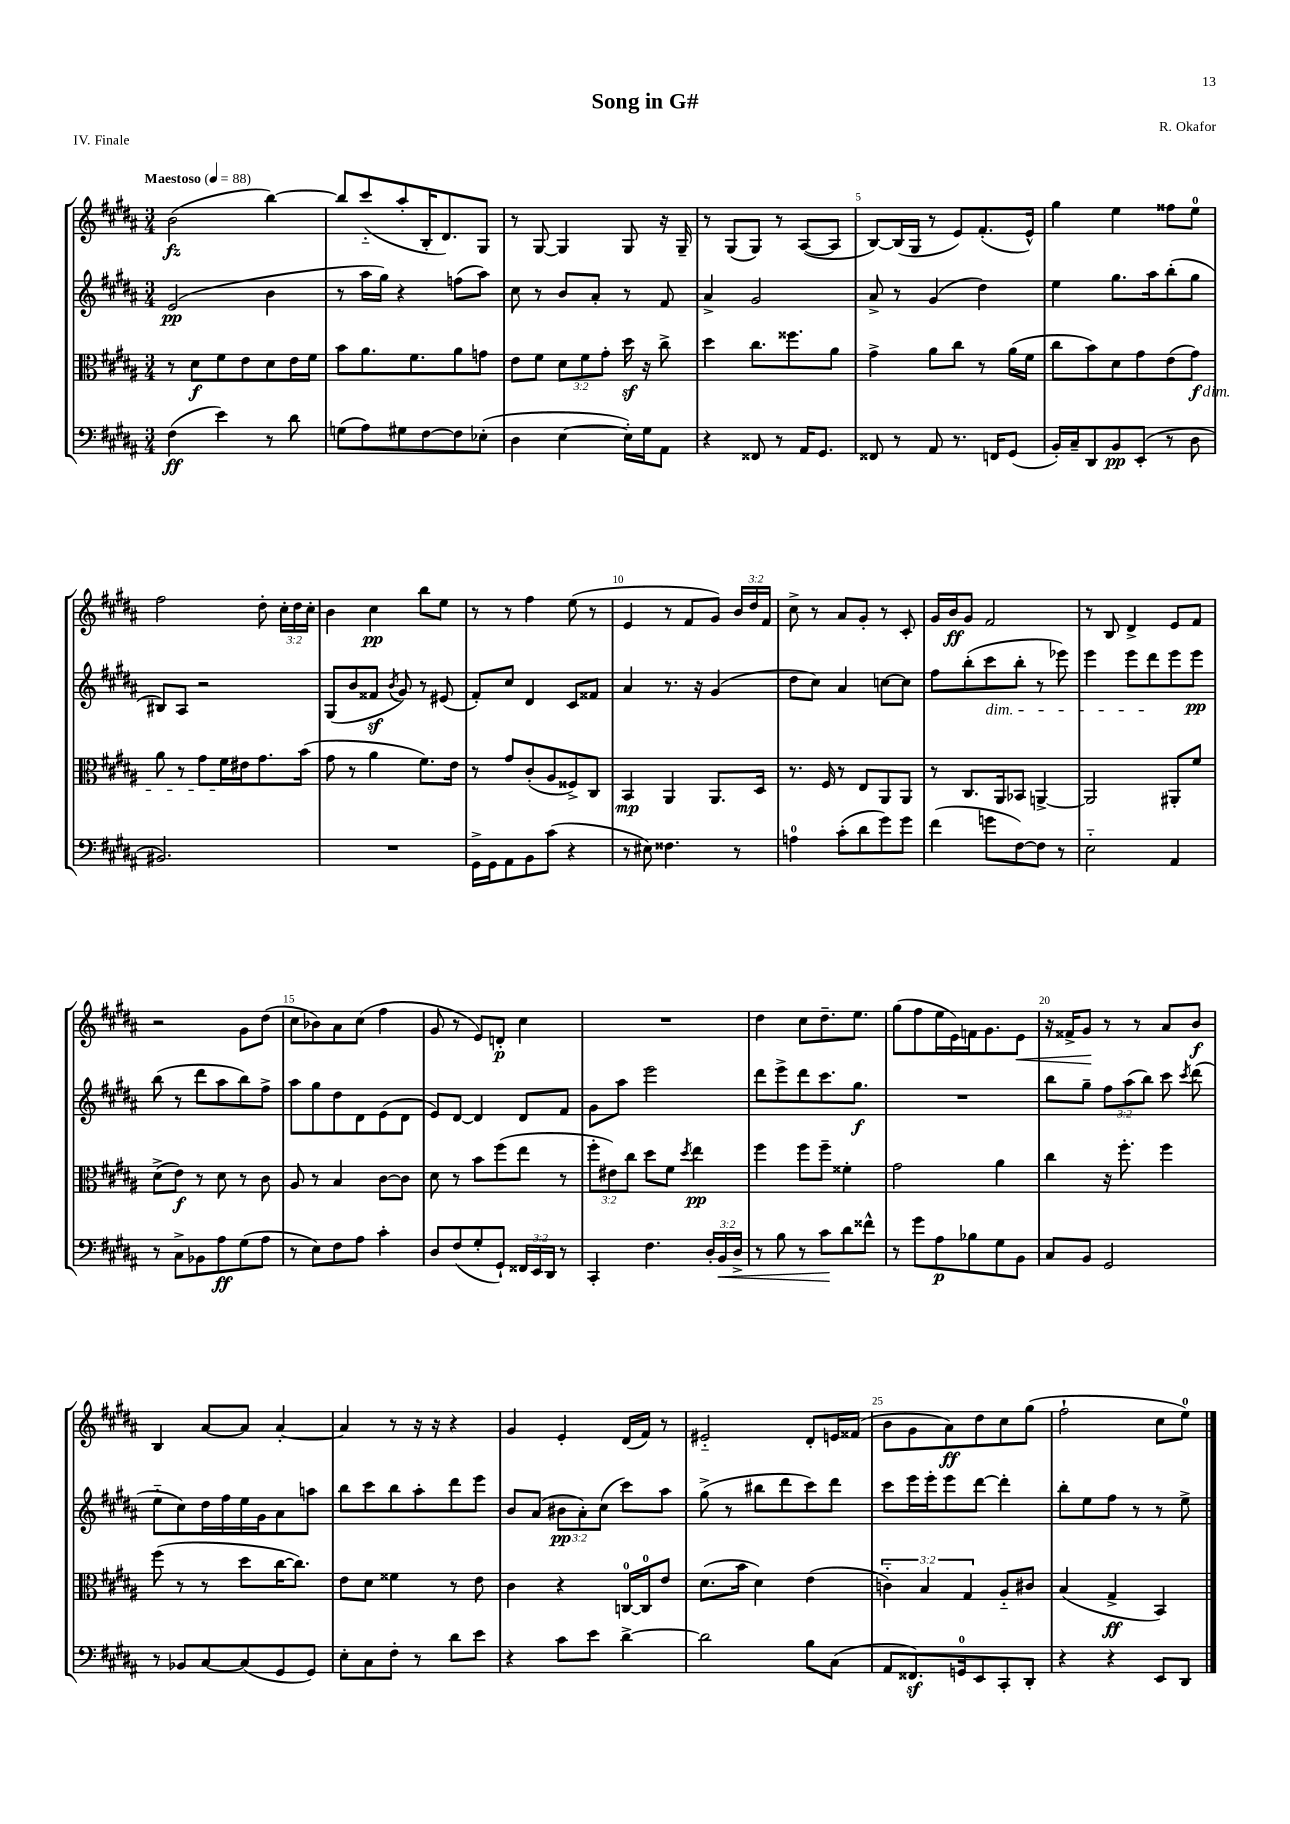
\header { title = "Song in G#" composer = "R. Okafor" piece = "IV. Finale" }
<<
\new StaffGroup <<
\new Staff = "s0" {
    \clef treble \key b \major \numericTimeSignature \time 3/4 \override Staff.TupletNumber.text = #tuplet-number::calc-fraction-text \tempo "Maestoso" 4 = 88
    \autoBeamOff b'2\fz( b''4~) |
    b''8[ cis'''8-_( ais''8-. b16-. dis'8.) gis8] |
    r8 gis8~ gis4 gis8 r16 gis16-- |
    r8 gis8[( gis8]) r8 ais8[~( ais8] |
    b8[~) b16( gis16] r8 e'8[) fis'8.-.( e'16]-^) |
    gis''4 e''4 fisis''8[ e''8]-0 |
    fis''2 dis''8-. \tuplet 3/2 { cis''16[-. dis''16 cis''16]-. } |
    b'4 cis''4\pp b''8[ e''8] |
    r8 r8 fis''4 e''8( r8 |
    e'4 r8 fis'8[ gis'8]) \tuplet 3/2 { b'16[ dis''16 fis'16] } |
    cis''8-> r8 ais'8[ gis'8]-. r8 cis'8-. |
    gis'16[ b'16\ff gis'8] fis'2 |
    r8 b8 dis'4-> e'8[ fis'8] |
    r2 gis'8[ dis''8]( |
    cis''8[ bes'8) ais'8 cis''8]( fis''4 |
    gis'8 r8 e'8[) d'8]-.\p cis''4 |
    R2. |
    dis''4 cis''8[ dis''8.-- e''8.] |
    gis''8[( fis''8 e''16 e'16) f'16 gis'8. e'8]\< |
    r16 fisis'16[-> gis'8]\! r8 r8 ais'8[ b'8]\f |
    b4 ais'8[~ ais'8] ais'4~-. |
    ais'4 r8 r16 r16 r4 |
    gis'4 e'4-. dis'16[( fis'16]) r8 |
    eis'2-_ dis'8[-. e'16 fisis'16]( |
    b'8[ gis'8 ais'8\ff) dis''8 cis''8 gis''8]( |
    fis''2-! cis''8[ e''8]-0) \bar "|." |
}
\new Staff = "s1" {
    \clef treble \key b \major \numericTimeSignature \time 3/4 \override Staff.TupletNumber.text = #tuplet-number::calc-fraction-text
    \autoBeamOff e'2\pp( b'4 |
    r8 ais''16[ gis''16]) r4 f''8[( ais''8]) |
    cis''8 r8 b'8[ ais'8]-. r8 fis'8 |
    ais'4-> gis'2 |
    ais'8-> r8 gis'4( dis''4) |
    e''4 gis''8.[ ais''16 b''8-.( gis''8] |
    bis8[) ais8] r2 |
    gis8[( b'8 fisis'8]\sf \acciaccatura { b'8 } gis'8) r8 eis'8( |
    fis'8[-.) cis''8] dis'4 cis'8[ fisis'8] |
    ais'4 r8. r16 gis'4( |
    dis''8[ cis''8]) ais'4 c''8[~ c''8] |
    fis''8[ b''8-.( cis'''8\dim b''8]-. r8 ees'''8) |
    e'''4 e'''8[ dis'''8\! e'''8 e'''8]\pp |
    b''8( r8 dis'''8[ ais''8 b''8) fis''8]-> |
    ais''8[ gis''8 dis''8 dis'8 e'8( dis'8] |
    e'8[) dis'8]~ dis'4 dis'8[ fis'8] |
    gis'8[ ais''8] e'''2 |
    dis'''8[ e'''8-> dis'''8 cis'''8. gis''8.]\f |
    R2. |
    b''8[ gis''8]-- \tuplet 3/2 { fis''8[ ais''8( b''8]) } cis'''8 \acciaccatura { cis'''8 } dis'''8( |
    e''8[-_ cis''8) dis''16 fis''16 e''16 gis'16 ais'8 a''8] |
    b''8[ cis'''8 b''8 ais''8-. dis'''8 e'''8] |
    b'8[ ais'8]( \tuplet 3/2 { bis'8[\pp ais'8-.) cis''8]( } cis'''8[) ais''8] |
    gis''8->( r8 bis''8[ dis'''8 cis'''8) dis'''8] |
    cis'''8[ e'''16 e'''16-. e'''8 dis'''8]~ dis'''4-. |
    b''8[-. e''8 fis''8] r8 r8 e''8-> \bar "|." |
}
\new Staff = "s2" {
    \clef alto \key b \major \numericTimeSignature \time 3/4 \override Staff.TupletNumber.text = #tuplet-number::calc-fraction-text
    \autoBeamOff r8 dis'8[\f fis'8 e'8 dis'8 e'16 fis'16] |
    b'8[ ais'8. fis'8. ais'8 g'8] |
    e'8[ fis'8] \tuplet 3/2 { dis'8[ fis'8 gis'8]-. } dis''16\sf r16 cis''8-> |
    dis''4 cis''8.[ fisis''8. ais'8] |
    gis'4-> ais'8[ cis''8] r8 ais'16[( fis'16] |
    cis''8[ b'8) dis'8 gis'8 e'8( gis'8]\f\dim) |
    ais'8 r8 gis'8[ fis'16\! eis'16 gis'8. b'16]( |
    gis'8 r8 ais'4 fis'8.[) e'16] |
    r8 gis'8[ cis'8-.( ais8 fisis8->) cis8] |
    b,4\mp ais,4 ais,8.[ dis16] |
    r8. fis16 r8 e8[ ais,8 ais,8] |
    r8 cis8.[ ais,16 bes,8] a,4~-> |
    a,2 ais,8[-. fis'8] |
    dis'8[->( e'8]\f) r8 dis'8 r8 cis'8 |
    ais8 r8 b4 cis'8[~ cis'8] |
    dis'8 r8 b'8[ fis''8( e''8] r8 |
    \tuplet 3/2 { fis''8[-. eis'8) cis''8] } dis''8[ fis'8] \acciaccatura { dis''8 } e''4\pp |
    fis''4 fis''8[ fis''8]-- fisis'4-. |
    gis'2 ais'4 |
    cis''4 r16 fis''8.-. fis''4 |
    fis''8( r8 r8 dis''8[ cis''16~ cis''8.]) |
    e'8[ dis'8] fisis'4 r8 e'8 |
    cis'4 r4 c16[-0~ c16-0 e'8] |
    dis'8.[( b'16] dis'4) e'4( |
    \tuplet 3/2 { c'4-_) b4 gis4 } ais8[-_ cis'8] |
    b4( gis4->\ff b,4) \bar "|." |
}
\new Staff = "s3" {
    \clef bass \key b \major \numericTimeSignature \time 3/4 \override Staff.TupletNumber.text = #tuplet-number::calc-fraction-text
    \autoBeamOff fis4\ff( e'4) r8 dis'8 |
    g8[( ais8) gis8 fis8~ fis8 ees8]-.( |
    dis4 e4~ e16[-.) gis16 ais,8] |
    r4 fisis,8 r8 ais,16[ gis,8.] |
    fisis,8 r8 ais,8 r8. f,16[ gis,8]( |
    b,16[-.) cis16-- dis,8 b,8\pp e,8]-.( r8 dis8 |
    bis,2.) |
    R2. |
    gis,16[-> gis,16 ais,8 b,8 cis'8]( r4 |
    r8 eis8) fisis4. r8 |
    a4-0 cis'8[-.( dis'8 gis'8) gis'8] |
    fis'4( g'8[ fis8~) fis8] r8 |
    e2-_ ais,4 |
    r8 cis8[-> bes,8 ais8\ff gis8( ais8] |
    r8 e8[) fis8 ais8] cis'4-. |
    dis8[ fis8( gis8-. gis,8]-!) \tuplet 3/2 { fisis,16[ e,16 dis,16] } r8 |
    cis,4-. fis4. \tuplet 3/2 { dis16[-. b,16\< dis16]-> } |
    r8 b8 r8 cis'8[\! dis'8 fisis'8]-^ |
    r8 gis'8[ ais8\p bes8 gis8 b,8] |
    cis8[ b,8] gis,2 |
    r8 bes,8[ cis8~ cis8( gis,8 gis,8]) |
    e8[-. cis8 fis8]-. r8 dis'8[ e'8] |
    r4 cis'8[ e'8] dis'4~-> |
    dis'2 b8[ cis8]( |
    ais,8[ fisis,8.\sf) g,16-0 e,8 cis,8-. dis,8]-. |
    r4 r4 e,8[ dis,8] \bar "|." |
}
>>
>>
\layout { \context { \Score \override BarNumber.break-visibility = ##(#f #t #t) barNumberVisibility = #(every-nth-bar-number-visible 5) } }
